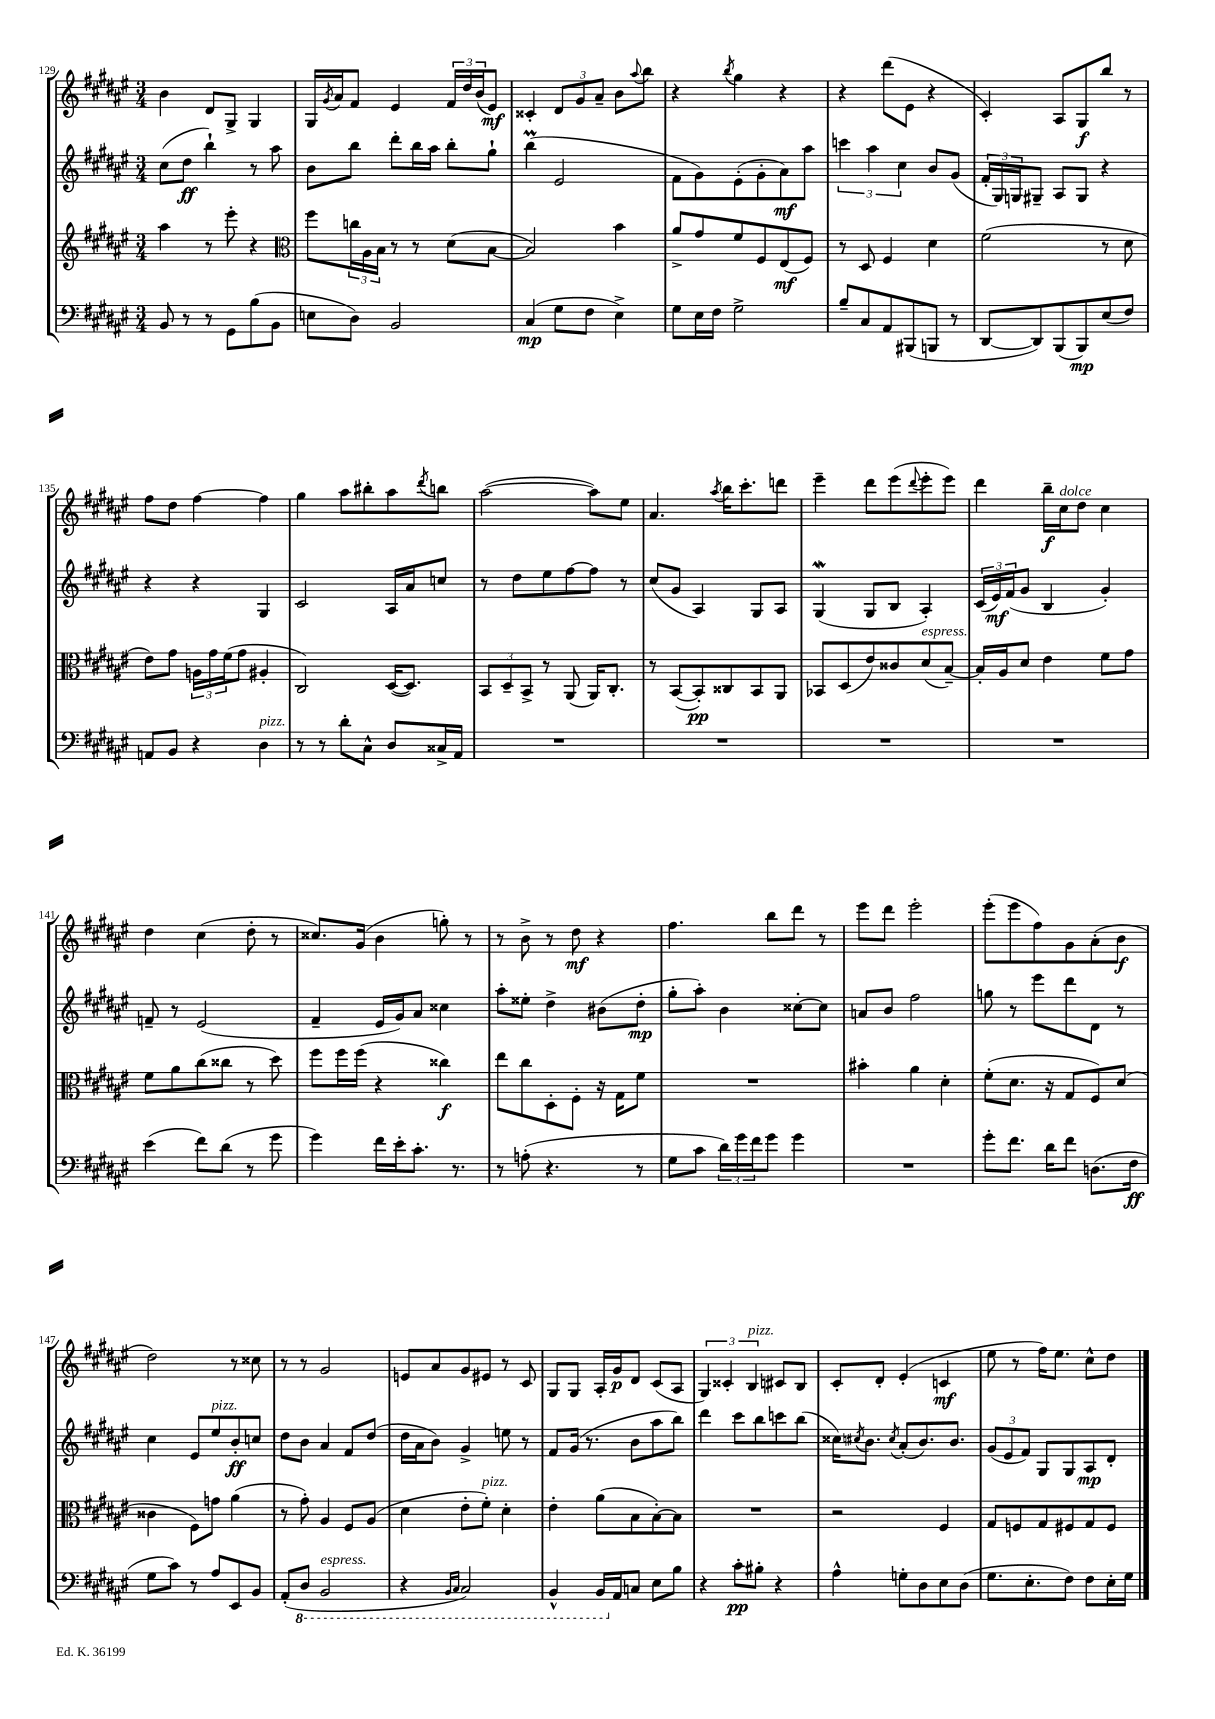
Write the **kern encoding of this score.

**kern	**dynam	**kern	**dynam	**kern	**dynam	**kern	**dynam
*part4	*part4	*part3	*part3	*part2	*part2	*part1	*part1
*staff4	*staff4	*staff3	*staff3	*staff2	*staff2	*staff1	*staff1
*clefF4	*	*clefG2	*	*clefG2	*	*clefG2	*
*k[f#c#g#d#a#e#]	*	*k[f#c#g#d#a#e#]	*	*k[f#c#g#d#a#e#]	*	*k[f#c#g#d#a#e#]	*
*M3/4	*	*M3/4	*	*M3/4	*	*M3/4	*
=129	=129	=129	=129	=129	=129	=129	=129
8BB/	.	4aa#\	.	(8cc#\L	.	4b\	.
8r	.	.	.	8dd#\J	ff	.	.
8r	.	8r	.	4bb`\)	.	8d#/L	.
8GG#\L	.	8eee#'\	.	.	.	8G#^/J	.
(8B\	.	4r	.	8r	.	4G#/	.
8BB\J	.	.	.	8aa#\	.	.	.
=130	=130	=130	=130	=130	=130	=130	=130
*	*	*clefC3	*	*	*	*	*
8En\L	.	8ff#\L	.	8b\L	.	16G#/LL	.
.	.	.	.	.	.	8qg#/	.
.	.	.	.	.	.	16a#/J	.
8D#\J)	.	24ccn\L	.	8bb\J	.	8f#/J	.
.	.	24A#\	.	.	.	.	.
.	.	24B\JJ	.	.	.	.	.
2BB/	.	8r	.	8ddd#'\L	.	4e#/	.
.	.	8r	.	16bb\L	.	.	.
.	.	.	.	16aa#\JJ	.	.	.
.	.	(8d#\L	.	8bb'\L	.	24f#/LL	.
.	.	.	.	.	.	24dd#/	.
.	.	.	.	.	.	(24b/J	.
.	.	[8B\J	.	8gg#`\J	.	8e#/J)	mf
=131	=131	=131	=131	=131	=131	=131	=131
(4C#/	mp	2B/])	.	(4bbM\	.	4c##X'/	.
8G#\L	.	.	.	2e#/	.	12d#/L	.
.	.	.	.	.	.	12g#/	.
8F#\J	.	.	.	.	.	.	.
.	.	.	.	.	.	12a#~/J	.
4E#^\)	.	4b\	.	.	.	8b\L	.
.	.	.	.	.	.	8qqaa#/	.
.	.	.	.	.	.	8bb\J	.
=132	=132	=132	=132	=132	=132	=132	=132
8G#\L	.	8a#^/L	.	8f#\L	.	4r	.
16E#\L	.	8g#/	.	8g#\)	.	.	.
16F#\JJ	.	.	.	.	.	.	.
.	.	.	.	.	.	8qbb/	.
2G#^\	.	8f#/	.	(8e#'\	.	4gg#\	.
.	.	8F#/	.	8g#'\	.	.	.
.	.	(8E#/	mf	8a#\)	mf	4r	.
.	.	8F#/J)	.	8aa#\J	.	.	.
=133	=133	=133	=133	=133	=133	=133	=133
8B~/L	.	8r	.	6cccn\	.	4r	.
8C#/	.	8D#/	.	.	.	.	.
.	.	.	.	6aa#\	.	.	.
8AA#/	.	4F#/	.	.	.	(8ddd#\L	.
.	.	.	.	6cc#\	.	.	.
(8BBB#X/	.	.	.	.	.	8e#\J	.
8BBBn/J	.	4d#\	.	8b/L	.	4r	.
8r	.	.	.	(8g#/J	.	.	.
=134	=134	=134	=134	=134	=134	=134	=134
[8DD#/L	.	(2f#\	.	24f#'/LL	.	4c#'/)	.
.	.	.	.	24G#/)	.	.	.
.	.	.	.	24Gn/J	.	.	.
8DD#/])	.	.	.	8G#X~/J	.	.	.
(8BBB/	.	.	.	8A#/L	.	8A#/L	.
8BBB/)	mp	.	.	8G#/J	.	8G#/	f
(8E#/	.	8r	.	4r	.	8bb/J	.
8F#/J)	.	8d#\	.	.	.	8r	.
!!LO:LB:g=z
=135	=135	=135	=135	=135	=135	=135	=135
8AAn/L	.	8e#\L)	.	4r	.	8ff#\L	.
8BB/J	.	8g#\J	.	.	.	8dd#\J	.
4r	.	24An\LL	.	4r	.	[4ff#\	.
.	.	24g#\	.	.	.	.	.
.	.	(24f#\J	.	.	.	.	.
.	.	8g#\J	.	.	.	.	.
!LO:TX:a:i:t=pizz.	!	!	!	!	!	!	!
4D#\	.	4A#X'/	.	4G#/	.	4ff#\]	.
=136	=136	=136	=136	=136	=136	=136	=136
8r	.	2C#/)	.	2c#/	.	4gg#\	.
8r	.	.	.	.	.	.	.
8d#'\L	.	.	.	.	.	8aa#\L	.
8C#^^\J	.	.	.	.	.	8bb#X'\	.
8D#/L	.	([16D#/KL	.	16A#/LL	.	8aa#\	.
.	.	8.D#/J])	.	16a#/J	.	.	.
.	.	.	.	.	.	8qddd#/	.
16C##X^/L	.	.	.	8ccn/J	.	8bbn\J	.
16AA#/JJ	.	.	.	.	.	.	.
=137	=137	=137	=137	=137	=137	=137	=137
2.r	.	12BB/L	.	8r	.	([2aa#\	.
.	.	12D#~/	.	.	.	.	.
.	.	.	.	8dd#\L	.	.	.
.	.	12BB^/J	.	.	.	.	.
.	.	8r	.	8ee#\	.	.	.
.	.	(8AA#/	.	[8ff#\	.	.	.
.	.	16AA#/KL)	.	8ff#\J]	.	8aa#\L])	.
.	.	8.C#'/J	.	.	.	.	.
.	.	.	.	8r	.	8ee#\J	.
=138	=138	=138	=138	=138	=138	=138	=138
2.r	.	8r	.	(8cc#/L	.	4.a#/	.
.	.	([8BB/L	.	8g#/J	.	.	.
.	.	8BB'/])	pp	4A#/)	.	.	.
.	.	.	.	.	.	8qaa#/	.
.	.	8C##X/	.	.	.	16bb\KL	.
.	.	.	.	.	.	8.ccc#'\	.
.	.	8BB/	.	8G#/L	.	.	.
.	.	8AA#/J	.	8A#/J	.	8dddn\J	.
=139	=139	=139	=139	=139	=139	=139	=139
2.r	.	8BB-X/L	.	(4G#W/	.	4eee#~\	.
.	.	(8D#/	.	.	.	.	.
.	.	8e#/)	.	8G#/L	.	8ddd#\L	.
.	.	8c##X/	.	8B/J	.	(8eee#\	.
.	.	.	.	.	.	8qqddd#/	.
!	!	!LO:TX:a:i:t=espress.	!	!	!	!	!
.	.	(8d#/	.	4A#'/)	.	8eee#'\	.
.	.	[8B~/J)	.	.	.	8eee#\J)	.
=140	=140	=140	=140	=140	=140	=140	=140
2.r	.	16B'/LL]	.	(24c#/LL	.	4ddd#\	.
.	.	.	.	24e#/)	mf	.	.
.	.	16A#/J	.	.	.	.	.
.	.	.	.	(24f#/J	.	.	.
.	.	8d#/J	.	8g#/J	.	.	.
.	.	4e#\	.	4B/	.	16bb~\LL	f
!	!	!	!	!	!	!LO:TX:a:i:t=dolce	!
.	.	.	.	.	.	16cc#\J	.
.	.	.	.	.	.	8dd#\J	.
.	.	8f#\L	.	4g#'/)	.	4cc#\	.
.	.	8g#\J	.	.	.	.	.
!!LO:LB:g=z
=141	=141	=141	=141	=141	=141	=141	=141
(4e#\	.	8f#\L	.	8fn~/	.	4dd#\	.
.	.	8a#\	.	8r	.	.	.
8f#\L)	.	(8cc#\	.	(2e#/	.	(4cc#\	.
(8d#\J	.	8cc##X\J	.	.	.	.	.
8r	.	8r	.	.	.	8dd#'\	.
8g#\	.	8dd#\)	.	.	.	8r	.
=142	=142	=142	=142	=142	=142	=142	=142
4g#\)	.	8ff#\L	.	4f#~/	.	8.cc##X/L)	.
.	.	16ff#\L	.	.	.	.	.
.	.	(16ff#\JJ	.	.	.	(16g#/Jk	.
16f#\LL	.	4r	.	16e#/LL	.	4b\	.
16e#'\J	.	.	.	16g#/J)	.	.	.
8.c#'\J	.	.	.	8a#/J	.	.	.
.	.	4cc##X\)	f	4cc##X\	.	8ggn'\)	.
8.r	.	.	.	.	.	.	.
.	.	.	.	.	.	8r	.
=143	=143	=143	=143	=143	=143	=143	=143
8r	.	8ee#\L	.	8aa#'\L	.	8r	.
(8An'\	.	8cc#\	.	8ee##X'\J	.	8b^\	.
4.r	.	8D#'\	.	4dd#^\	.	8r	.
.	.	8F#'\J	.	.	.	8dd#\	mf
.	.	16r	.	(8b#X\L	.	4r	.
.	.	16G#\KL	.	.	.	.	.
8r	.	8f#\J	.	8dd#'\J	mp	.	.
=144	=144	=144	=144	=144	=144	=144	=144
8G#\L	.	2.r	.	8gg#'\L	.	4.ff#\	.
8c#\J	.	.	.	8aa#'\J)	.	.	.
24d#\LL)	.	.	.	4b\	.	.	.
24g#\	.	.	.	.	.	.	.
24f#\J	.	.	.	.	.	.	.
8g#\J	.	.	.	.	.	8bb\L	.
4g#\	.	.	.	[8cc##X'\L	.	8ddd#\J	.
.	.	.	.	8cc##\J]	.	8r	.
=145	=145	=145	=145	=145	=145	=145	=145
2.r	.	4b#X'\	.	8an/L	.	8eee#\L	.
.	.	.	.	8b/J	.	8ddd#\J	.
.	.	4a#\	.	2ff#\	.	2eee#'\	.
.	.	4d#'\	.	.	.	.	.
=146	=146	=146	=146	=146	=146	=146	=146
8g#'\L	.	(8f#'\L	.	8ggn\	.	(8eee#'\L	.
8.f#\J	.	8.d#\J	.	8r	.	8eee#\	.
.	.	.	.	8eee#\L	.	8ff#\)	.
16d#\KL	.	16r	.	.	.	.	.
8f#\J	.	8G#/L	.	8ddd#\	.	8g#\	.
(8.Dn\L	.	8F#/)	.	8d#\J	.	(8a#'\	.
.	.	(8d#/J	.	8r	.	8b\J	f
16F#\Jk	ff	.	.	.	.	.	.
!!LO:LB:g=z
=147	=147	=147	=147	=147	=147	=147	=147
8G#\L	.	4c##X\	.	4cc#\	.	2dd#\)	.
8c#\J)	.	.	.	.	.	.	.
8r	.	8F#\L)	.	8e#/L	.	.	.
!	!	!	!	!LO:TX:a:i:t=pizz.	!	!	!
8A#/L	.	8gn\J	.	8ee#/	.	.	.
8EE#/	.	(4a#\	.	8b'/	ff	8r	.
8BB/J	.	.	.	8ccn/J	.	8cc##X\	.
=148	=148	=148	=148	=148	=148	=148	=148
(8AA#'/L	.	8r	.	8dd#\L	.	8r	.
*8ba	*	*	*	*	*	*	*
8DD#/J	.	8g#'\)	.	8b\J	.	8r	.
!LO:TX:a:i:t=espress.	!	!	!	!	!	!	!
2BBB/	.	4A#/	.	4a#/	.	2g#/	.
.	.	8F#/L	.	8f#/L	.	.	.
.	.	(8A#/J	.	(8dd#/J	.	.	.
=149	=149	=149	=149	=149	=149	=149	=149
4r	.	4d#\	.	16dd#\LL	.	8en/L	.
.	.	.	.	16a#\J	.	.	.
.	.	.	.	8b\J)	.	8a#/	.
16qqBBB/LL	.	.	.	.	.	.	.
16qqCC#/JJ	.	.	.	.	.	.	.
2CC#/)	.	8e#'\L	.	4g#^/	.	8g#/	.
!	!	!LO:TX:a:i:t=pizz.	!	!	!	!	!
.	.	8f#'\J)	.	.	.	8e#X/J	.
.	.	4d#'\	.	8een\	.	8r	.
.	.	.	.	8r	.	8c#/	.
=150	=150	=150	=150	=150	=150	=150	=150
4BBB^^/	.	4e#'\	.	8f#/L	.	8G#/L	.
.	.	.	.	(16g#/Jk	.	8G#/J	.
.	.	.	.	8.r	.	.	.
16BBB/LL	.	(8a#\L	.	.	.	16A#'/LL	.
*X8ba	*	*	*	*	*	*	*
16AA#/J	.	.	.	.	.	16g#/J	p
8Cn/J	.	8B\	.	8b\L	.	8d#/J	.
8E#\L	.	[8B'\)	.	8aa#\	.	(8c#/L	.
8B\J	.	8B\J]	.	8bb\J)	.	8A#/J	.
=151	=151	=151	=151	=151	=151	=151	=151
4r	.	2.r	.	4ddd#\	.	6G#/)	.
.	.	.	.	.	.	6c##X'/	.
8c#'\L	pp	.	.	8ccc#\L	.	.	.
!	!	!	!	!	!	!LO:TX:a:i:t=pizz.	!
.	.	.	.	.	.	6B/	.
8B#X'\J	.	.	.	8bb\	.	.	.
4r	.	.	.	8cccn\	.	8c#X/L	.
.	.	.	.	(8bb\J	.	8B/J	.
=152	=152	=152	=152	=152	=152	=152	=152
4A#^^\	.	2r	.	16cc##X\KL)	.	8c#'/L	.
.	.	.	.	8qcc#X/	.	.	.
.	.	.	.	8.b\J	.	.	.
.	.	.	.	.	.	8d#'/J	.
.	.	.	.	8qcc#/	.	.	.
8Gn'\L	.	.	.	(8a#'/L	.	(4e#'/	.
8D#\	.	.	.	8.b/)	.	.	.
8E#\	.	4F#/	.	.	.	4cn/	mf
.	.	.	.	8.b/J	.	.	.
(8D#\J	.	.	.	.	.	.	.
=153	=153	=153	=153	=153	=153	=153	=153
8.G#\L	.	8G#/L	.	(12g#/L	.	8ee#\	.
.	.	.	.	12e#/	.	.	.
.	.	8Fn/	.	.	.	8r	.
.	.	.	.	12f#/J)	.	.	.
8.E#'\	.	.	.	.	.	.	.
.	.	8G#/	.	8G#/L	.	16ff#\KL)	.
.	.	.	.	.	.	8.ee#\J	.
8F#\J)	.	8F#X/	.	8G#/	.	.	.
8F#\L	.	8G#/	.	8A#/	mp	8cc#^^\L	.
16E#'\L	.	8F#/J	.	8d#'/J	.	8dd#\J	.
16G#\JJ	.	.	.	.	.	.	.
==	==	==	==	==	==	==	==
*-	*-	*-	*-	*-	*-	*-	*-
